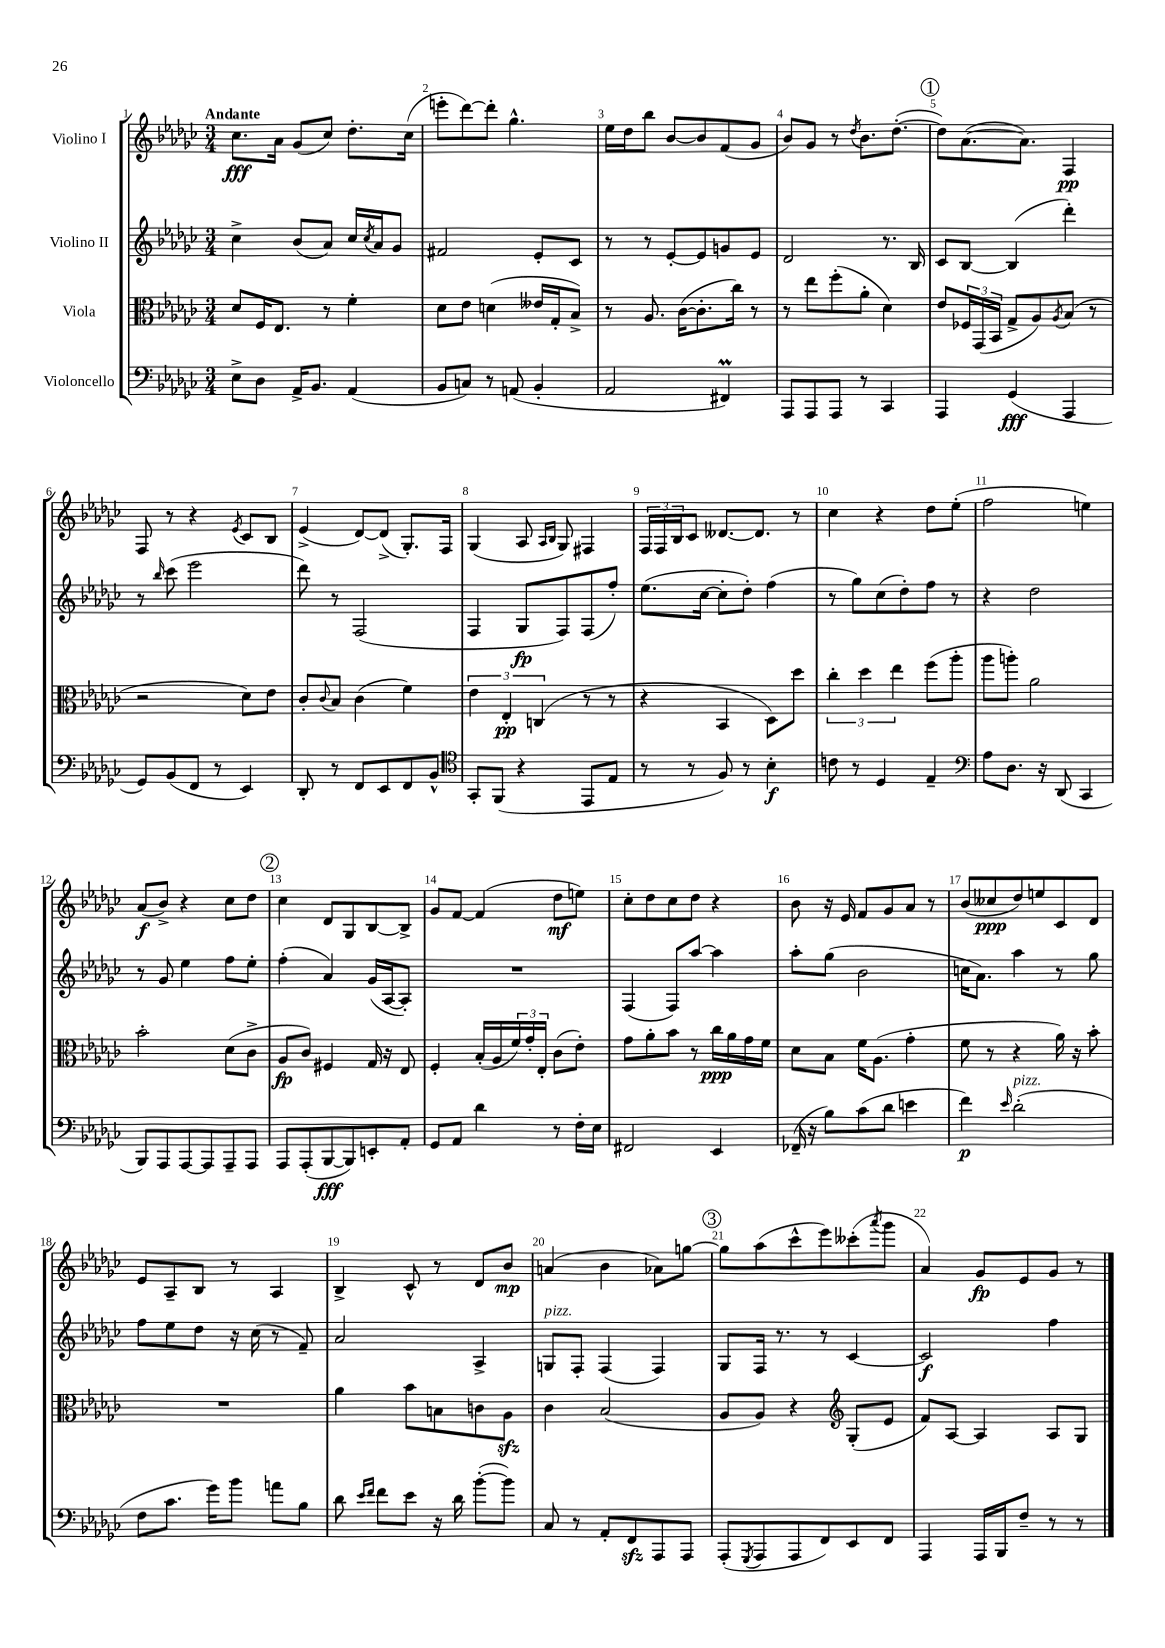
<<
\new StaffGroup <<
\new Staff = "s0" \with { instrumentName = "Violino I" } {
    \clef treble \key ges \major \numericTimeSignature \time 3/4 \tempo "Andante"
    ces''8.\fff aes'16 ges'8( ces''8) des''8.-. ces''16( |
    e'''8-. des'''8~) des'''8-. ges''4.-^ |
    ees''16 des''16 bes''8 bes'8~ bes'8 f'8( ges'8 |
    bes'8) ges'8 r8 \acciaccatura { des''8 } bes'8. des''8.~-.( |
    \mark \markup { \circle "1" } des''8) aes'8.~( aes'8.) f4\pp |
    f8 r8 r4 \acciaccatura { ees'8 } ces'8 bes8 |
    ees'4->( des'8~) des'8->( ges8.-.) f16 |
    ges4( aes8 \grace { aes16 bes16 } ges8) fis4 |
    \tuplet 3/2 { f16 f16 bes16 } ces'8 deses'8.~ deses'8. r8 |
    ces''4 r4 des''8 ees''8-.( |
    f''2 e''4) |
    aes'8\f( bes'8->) r4 ces''8 des''8 |
    \mark \markup { \circle "2" } ces''4 des'8 ges8 bes8~ bes8-> |
    ges'8 f'8~ f'4( des''8\mf e''8) |
    ces''8-. des''8 ces''8 des''8 r4 |
    bes'8 r16 ees'16 f'8 ges'8 aes'8 r8 |
    bes'8( ceses''8\ppp des''8) e''8 ces'8 des'8 |
    ees'8 aes8-- bes8 r8 aes4 |
    bes4-> ces'8-^ r8 des'8 bes'8\mp |
    a'4( bes'4 aes'8) g''8~ |
    \mark \markup { \circle "3" } g''8 aes''8( ces'''8-^ ees'''8) ceses'''8-.( \acciaccatura { aes'''8 } ges'''8 |
    aes'4) ges'8\fp ees'8 ges'8 r8 \bar "|." |
}
\new Staff = "s1" \with { instrumentName = "Violino II" } {
    \clef treble \key ges \major \numericTimeSignature \time 3/4
    ces''4-> bes'8( aes'8) ces''16 \acciaccatura { ces''8 } aes'16 ges'8 |
    fis'2 ees'8-. ces'8 |
    r8 r8 ees'8~-. ees'8 g'8 ees'8 |
    des'2 r8. bes16 |
    \mark \markup { \circle "1" } ces'8 bes8~ bes4( des'''4-.) |
    r8 \grace { bes''16 } ces'''8( ees'''2 |
    des'''8) r8 f2( |
    f4 ges8\fp f8) f8( f''8-.) |
    ees''8.( ces''16~ ces''8-. des''8-.) f''4( |
    r8 ges''8) ces''8( des''8-.) f''8 r8 |
    r4 des''2 |
    r8 ges'8 ees''4 f''8 ees''8-. |
    \mark \markup { \circle "2" } f''4-.( aes'4) ges'16( aes16~ aes8-.) |
    R2. |
    f4( f8) aes''8~ aes''4 |
    aes''8-. ges''8( bes'2 |
    c''16 aes'8.) aes''4 r8 ges''8 |
    f''8 ees''8 des''8 r16 ces''16( r8 f'8--) |
    aes'2 aes4-> |
    g8^\markup { \italic "pizz." } f8-. f4( f4) |
    \mark \markup { \circle "3" } ges8 f16 r8. r8 ces'4~ |
    ces'2\f f''4 \bar "|." |
}
\new Staff = "s2" \with { instrumentName = "Viola" } {
    \clef alto \key ges \major \numericTimeSignature \time 3/4
    des'8 f16 ees8. r8 f'4-. |
    des'8 ees'8 d'4( eeses'16 ges16-. bes8->) |
    r8 aes8. ces'16~( ces'8.-. ces''16) r8 |
    r8 ees''8 f''8-.( aes'8-. des'4) |
    \mark \markup { \circle "1" } ees'8 \tuplet 3/2 { fes16 ges,16( bes,16 } ges8-> aes8) \acciaccatura { aes8 } bes8( r8 |
    r2 des'8) ees'8 |
    ces'8-. \appoggiatura { ces'8 } bes8 ces'4( f'4) |
    \tuplet 3/2 { ees'4 ees4-.\pp c4( } r8 r8 |
    r4 bes,4 des8) des''8 |
    \tuplet 3/2 { ces''4-. des''4 ees''4 } f''8( aes''8-. |
    aes''8 a''8-.) aes'2 |
    bes'2-. des'8( ces'8-> |
    \mark \markup { \circle "2" } aes8\fp ces'8) fis4 ges16 r16 ees8 |
    f4-. bes16-.( aes16 \tuplet 3/2 { f'16) ges'16-. ees16-. } ces'8( ees'8-.) |
    ges'8 aes'8-. bes'8 r8 ces''16\ppp aes'16 ges'16 f'16 |
    des'8 bes8 f'16 aes8.( ges'4-. |
    f'8 r8 r4 aes'16) r16 bes'8-. |
    R2. |
    aes'4 bes'8 b8 c'8 aes8\sfz |
    ces'4 bes2( |
    \mark \markup { \circle "3" } aes8 aes8) r4 \clef treble ges8-.( ees'8 |
    f'8) aes8~ aes4 aes8 ges8 \bar "|." |
}
\new Staff = "s3" \with { instrumentName = "Violoncello" } {
    \clef bass \key ges \major \numericTimeSignature \time 3/4
    ees8-> des8 aes,16-> bes,8. aes,4( |
    bes,8 c8) r8 a,8( bes,4-. |
    aes,2 fis,4\prall) |
    aes,,8 aes,,8 aes,,8 r8 ces,4 |
    \mark \markup { \circle "1" } aes,,4 ges,4\fff( aes,,4 |
    ges,8) bes,8( f,8 r8 ees,4) |
    des,8-. r8 f,8 ees,8 f,8 bes,8-^ |
    \clef tenor ges,8-. f,8( r4 ees,8 ees8 |
    r8 r8 f8) r8 bes4-.\f |
    c'8 r8 des4 ees4-- |
    \clef bass aes8 des8. r16 des,8( ces,4 |
    bes,,8) aes,,8 aes,,8~ aes,,8 aes,,8-- aes,,8 |
    \mark \markup { \circle "2" } aes,,8 aes,,8-.( bes,,8~\fff bes,,8) e,8-. aes,8-. |
    ges,8 aes,8 des'4 r8 f16-. ees16 |
    fis,2 ees,4 |
    fes,16--( r16 bes8) ces'8( des'8 e'4 |
    f'4\p) \grace { ees'16 } des'2-.^\markup { \italic "pizz." }( |
    f8 ces'8. ges'16) bes'8 a'8 bes8 |
    des'8 \grace { ees'16 f'16 } f'8 ees'8 r16 des'16 bes'8~-.( bes'8) |
    ces8 r8 aes,8-. f,8\sfz aes,,8 aes,,8 |
    \mark \markup { \circle "3" } aes,,8-.( \acciaccatura { ges,,8 } aes,,8 aes,,8 f,8) ees,8 f,8 |
    aes,,4 aes,,16 bes,,16 f8-- r8 r8 \bar "|." |
}
>>
>>
\layout { \context { \Score \override BarNumber.break-visibility = ##(#f #t #t) barNumberVisibility = #all-bar-numbers-visible } }
